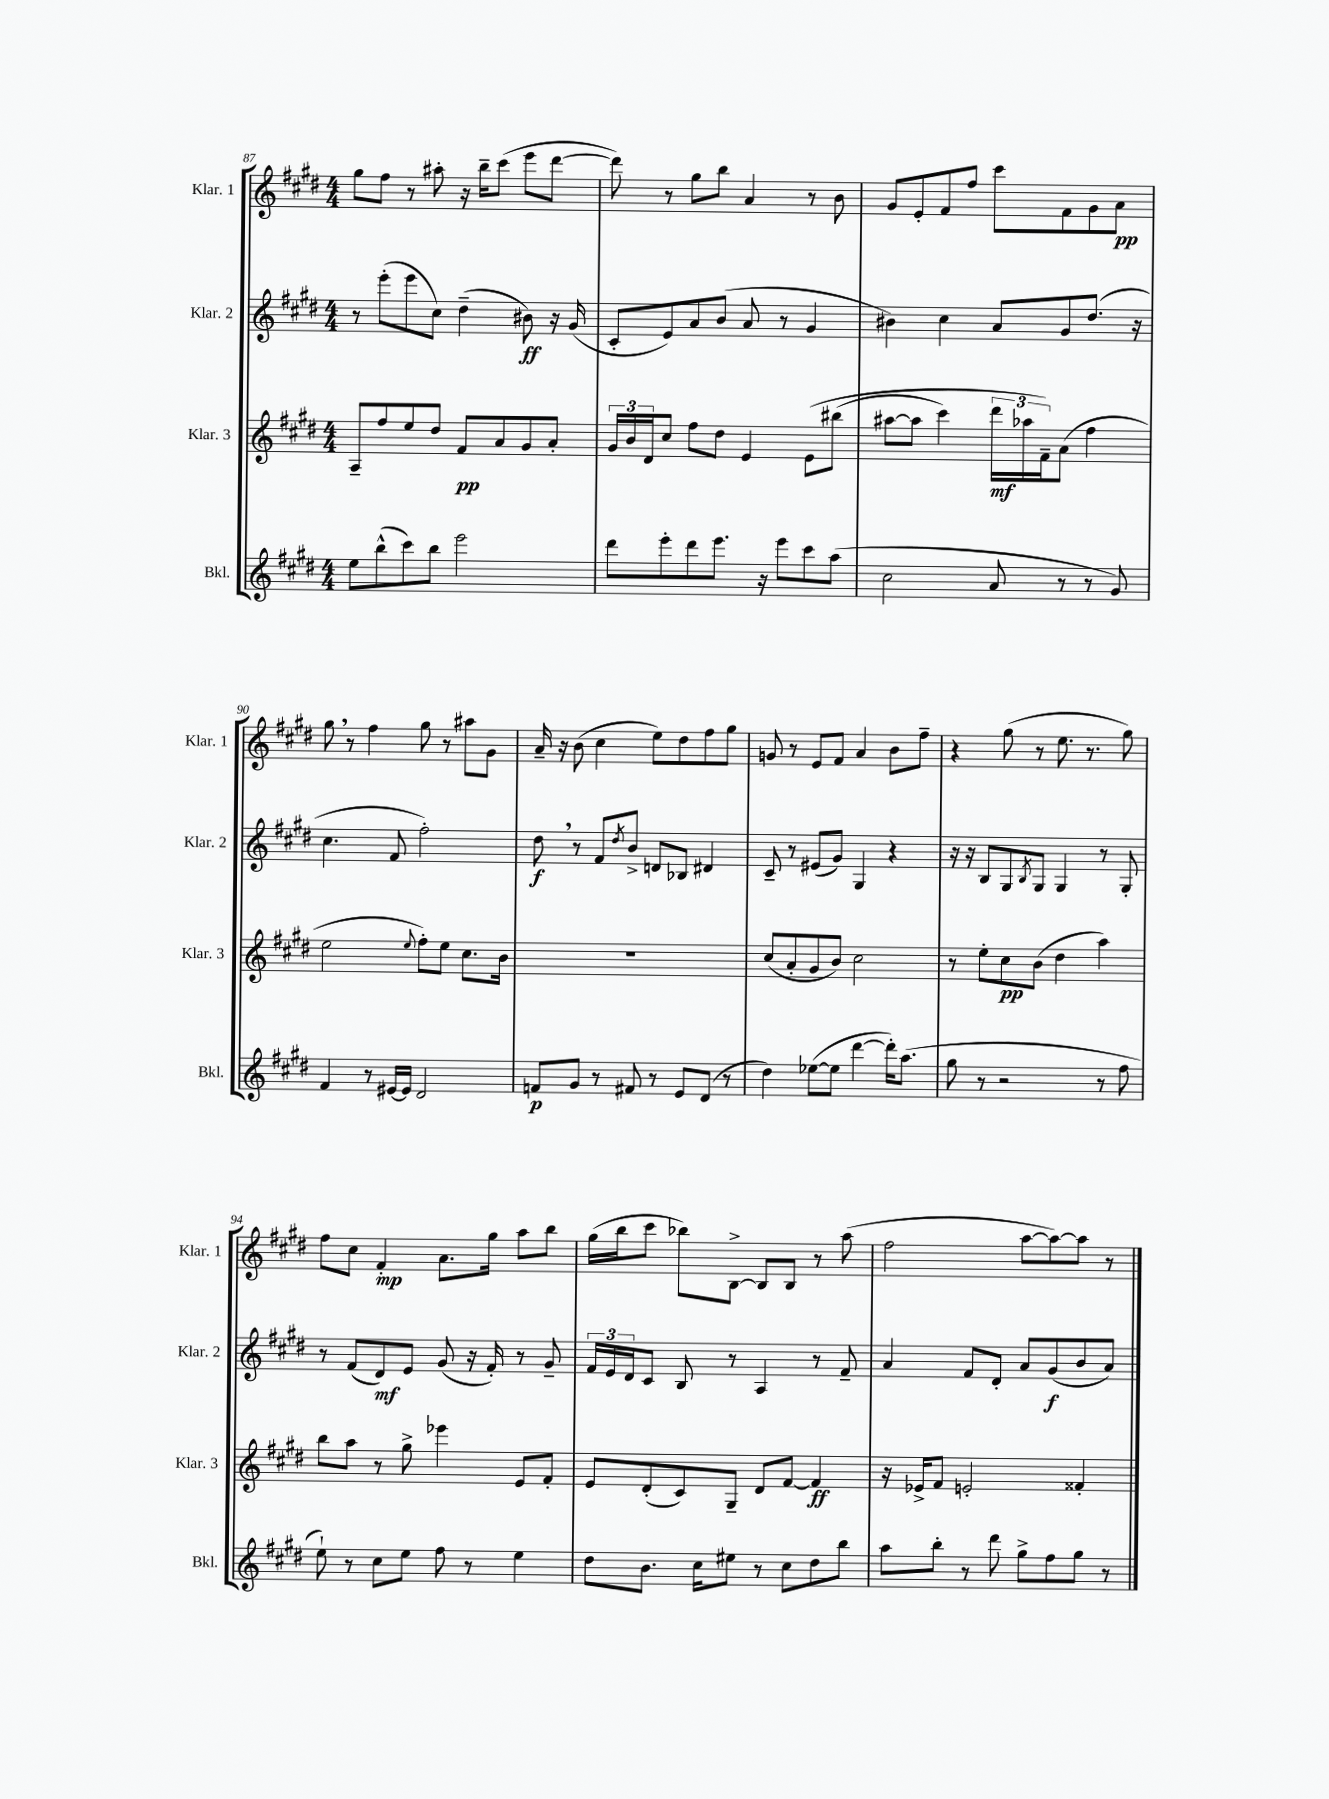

**kern	**kern	**kern	**kern
*staff4	*staff3	*staff2	*staff1
*clefG2	*clefG2	*clefG2	*clefG2
*k[f#c#g#d#]	*k[f#c#g#d#]	*k[f#c#g#d#]	*k[f#c#g#d#]
*M4/4	*M4/4	*M4/4	*M4/4
8ee	8A~	8r	8gg#
(8bb^^	8ff#	(8eee'	8ff#
8ccc#)	8ee	8eee	8r
8bb	8dd#	8cc#)	8aa#'
2eee	8f#	(4dd#~	16r
.	.	.	16bb~
.	8a	.	(8ccc#
.	8g#	8b#)	8eee
.	8a'	16r	[8ddd#
.	.	(16g#	.
=	=	=	=
8ddd#	24g#	8c#'	8ddd#])
.	24b	.	.
.	24d#	.	.
8eee'	8cc#	8e)	8r
8ddd#	8ff#	8a	8gg#
8.eee	8dd#	(8b	8bb
.	4e	8a	4a
16r	.	.	.
8eee	.	8r	.
8ccc#	&(8e	4g#	8r
(8aa	(8bb#	.	8b
=	=	=	=
2cc#	[8aa#	4b#)	8g#
.	8aa#]	.	8e'
.	4ccc#)	4cc#	8f#
.	.	.	8ff#
8a	24ddd#	8a	8ccc#
.	24aa-	.	.
.	24f#~&)	.	.
8r	(8a	8g#	8f#
8r	4ff#	(8.dd#	8g#
8g#)	.	.	8a
.	.	16r	.
=	=	=	=
4f#	2ee	4.cc#	8gg#
.	.	.	8r
8r	.	.	4ff#
[16e#	.	8f#	.
16e#]	.	.	.
.	8qqee	.	.
2d#	8ff#')	2ff#')	8gg#
.	8ee	.	8r
.	8.cc#	.	8aa#
.	.	.	8g#
.	16b	.	.
=	=	=	=
8f	1r	8dd#	16a~
.	.	.	16r
8g#	.	8r	(8b
8r	.	8f#	4cc#
.	.	8qdd#	.
8f#	.	8b^	.
8r	.	8d	8ee)
8e	.	8B-	8dd#
(8d#	.	4d#	8ff#
8r	.	.	8gg#
=	=	=	=
4dd#)	(8cc#	8c#~	8g
.	8a'	8r	8r
([8ee-	8g#	(8e#	8e
8ee-]	8b)	8g#)	8f#
[4ddd#	2cc#	4G#	4a
16ddd#'])	.	4r	8b
(8.aa	.	.	.
.	.	.	8ff#~
=	=	=	=
8gg#	8r	16r	4r
.	.	16r	.
8r	8ee'	8B	.
2r	8cc#	8G#	(8gg#
.	.	8qB	.
.	(8b	8G#	8r
.	4dd#	4G#	8.ee
.	.	.	8.r
8r	4aa)	8r	.
8ff#	.	8G#'	8gg#)
=	=	=	=
8ee`)	8bb	8r	8ff#
8r	8aa	(8f#	8cc#
8cc#	8r	8d#)	4f#'
8ee	8gg#^	8e	.
8ff#	4eee-	(8g#	8.a
8r	.	16r	.
.	.	16f#')	16gg#
4ee	8e	8r	8aa
.	8f#'	8g#~	8bb
=	=	=	=
8dd#	8e	24f#	(16gg#
.	.	24e	.
.	.	.	16bb
.	.	24d#	.
8.b	(8d#'	8c#	8ccc#
.	8c#)	8B	8bb-)
16cc#	.	.	.
8ee#	8G#~	8r	[8B^
8r	8d#	4A	8B]
8cc#	[8f#	.	8B
8dd#	4f#]	8r	8r
8bb	.	8f#~	(8aa
=	=	=	=
8aa	16r	4a	2ff#
.	16e-^	.	.
8bb'	8f#	.	.
8r	2e'	8f#	.
8ddd#	.	8d#'	.
8gg#^	.	8a	[8aa
8ff#	.	(8g#	8aa_)
8gg#	4f##'	8b	8aa]
8r	.	8a)	8r
==	==	==	==
*-	*-	*-	*-
